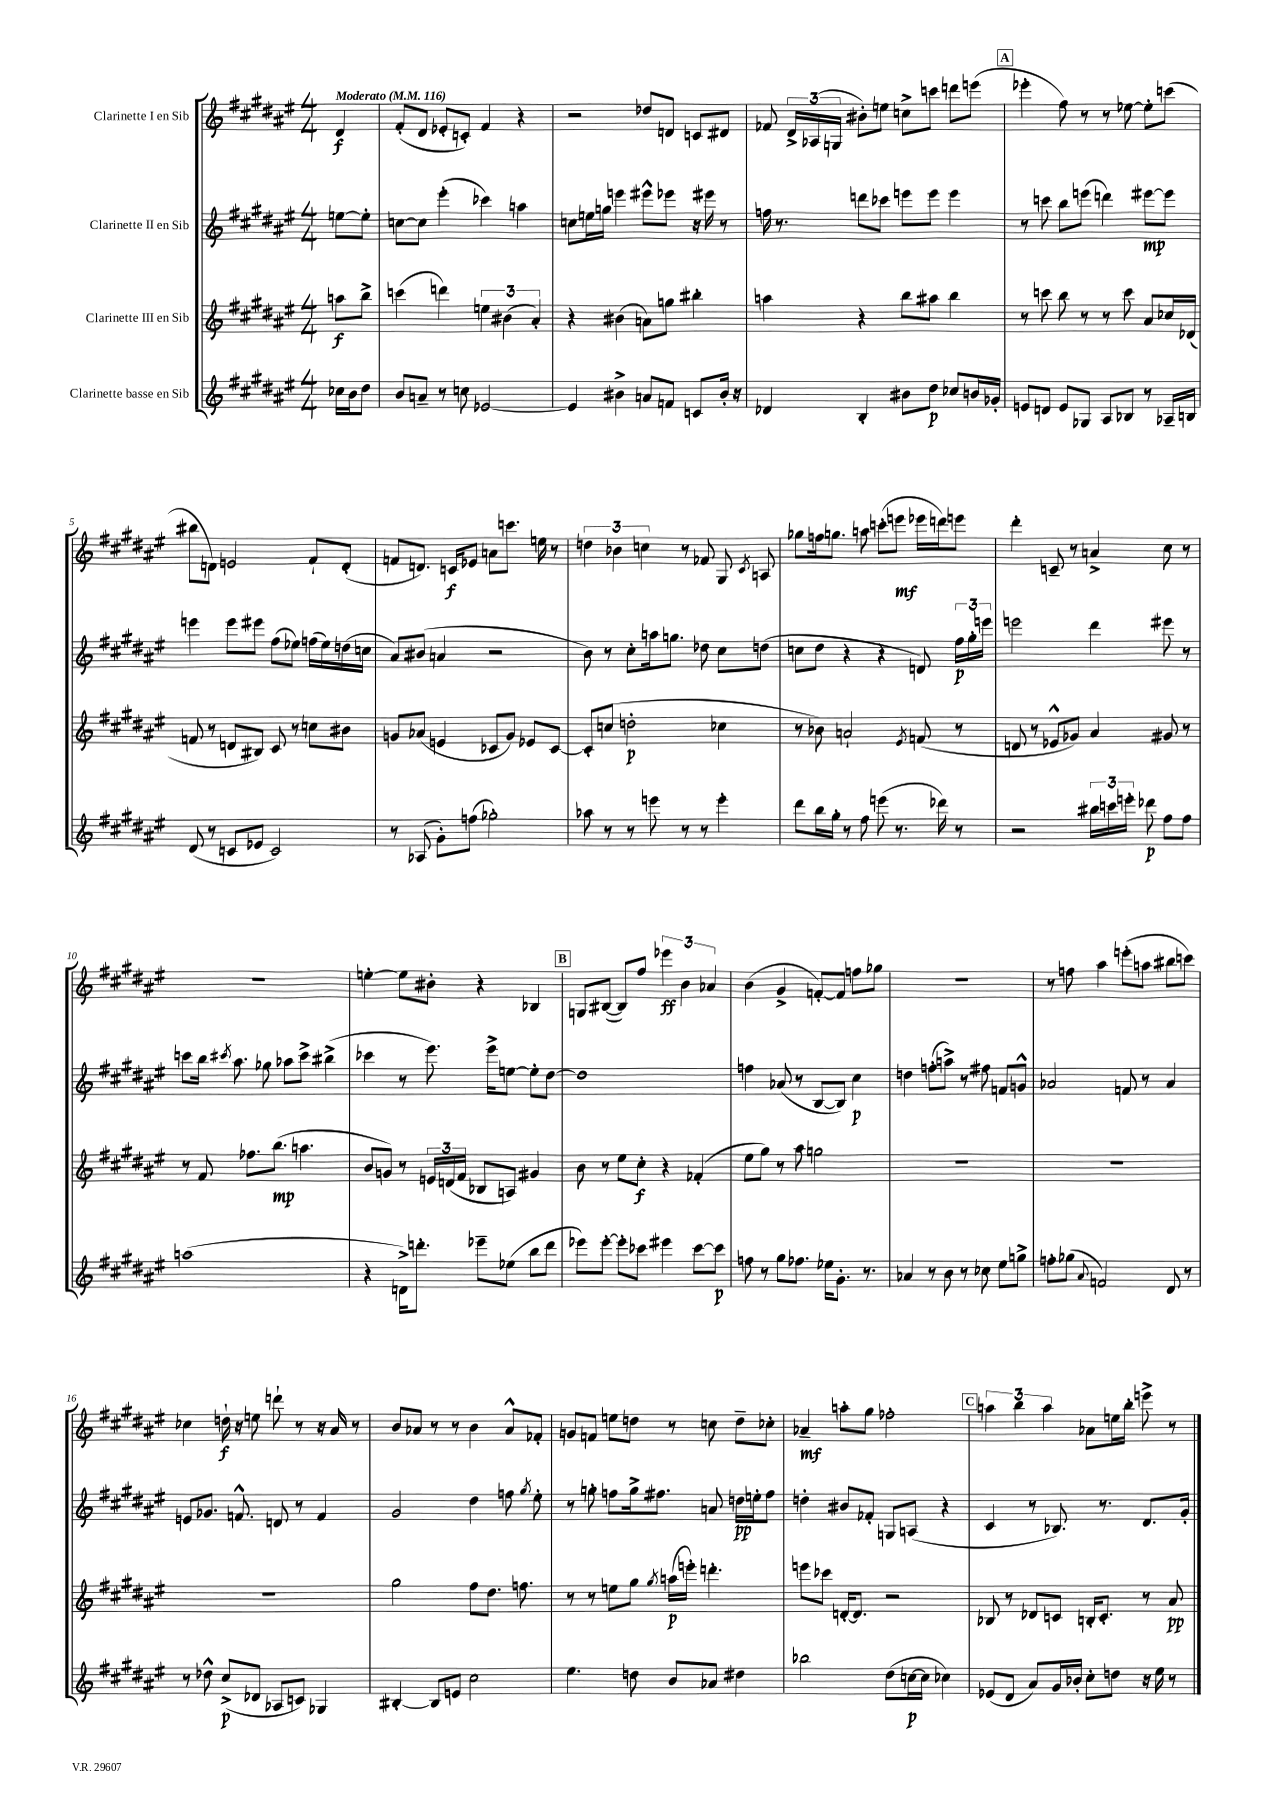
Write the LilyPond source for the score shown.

<<
\new StaffGroup <<
\new Staff = "s0" \with { instrumentName = "Clarinette I en Sib" } {
    \clef treble \key fis \major \numericTimeSignature \time 4/4 \partial 4 \tempo "Moderato" 4 = 116
    \autoBeamOff dis'4\f |
    fis'8[-.( dis'8] ees'8[-. c'8]-.) fis'4 r4 |
    r2 des''8[ d'8] c'8[ dis'8] |
    fes'8 \tuplet 3/2 { dis'16[-> aes16( g16] } bis'8[-.) e''8] c''8[-> c'''8] d'''8[ e'''8]( |
    \mark \markup { \box "A" } ees'''4-. fis''8) r8 r8 ees''8~ ees''8[-. c'''8]( |
    bis''8[ d'8]) e'2 fis'8[-! d'8]-.( |
    f'8[ d'8.]) c'16[\f ees'8] a'8[ c'''8.] e''16 r8 |
    \tuplet 3/2 { d''4 bes'4 c''4 } r8 fes'8 gis8 \acciaccatura { cis'8 } a8 |
    ges''8[ f''16 g''8.] a''8 c'''8[-.( e'''8]\mf ees'''16[ d'''16) e'''8] |
    dis'''4-. c'8-- r8 a'4-> cis''8 r8 |
    R1 |
    e''4~-. e''8[ bis'8]-. r4 bes4 |
    \mark \markup { \box "B" } g8[ bis8]~( bis8[) fis''8] \tuplet 3/2 { ees'''4\ff b'4 aes'4 } |
    b'4( gis'4-> f'8[~-.) f'8] f''8[ ges''8] |
    R1 |
    r8 f''8 ais''4 e'''8[-.( a''8] bis''8[ c'''8]) |
    ces''4 d''16-!\f r16 e''8 d'''8-! r8 r16 ais'16 r8 |
    b'8[ aes'8] r8 r8 b'4 aes'8[-^ fes'8]-. |
    g'8[ f'8] e''8[ d''8] r8 c''8 d''8[-- ces''8]-. |
    aes'4--\mf a''8[-. gis''8] fes''2-. |
    \mark \markup { \box "C" } \tuplet 3/2 { a''4 b''4 a''4 } aes'8[ e''16 b''16]-. e'''8-> r8 \bar "|." |
}
\new Staff = "s1" \with { instrumentName = "Clarinette II en Sib" } {
    \clef treble \key fis \major \numericTimeSignature \time 4/4 \partial 4
    \autoBeamOff e''8[~ e''8]-. |
    c''8[~ c''8] eis'''4-.( ces'''4) a''4 |
    c''8[ e''16 g''16] e'''4 eis'''8[-^ ees'''8] r16 eis'''16 r8 |
    f''16 r8. d'''8[ ces'''8] e'''8[ e'''8] e'''4 |
    \mark \markup { \box "A" } r8 c'''8 b''8[ e'''8]( d'''4) eis'''8[~\mp eis'''8] |
    e'''4 e'''8[ eis'''8] fis''8[( ees''8]) f''16[( ees''16) d''16( c''16] |
    ais'8[) bis'8]( a'4 r2 |
    b'8) r8 cis''8[-. a''16 g''8.] des''8 cis''8[ d''8]( |
    c''8[ dis''8] r4 r4 d'8) \tuplet 3/2 { fis''16[\p gis''16-. e'''16] } |
    e'''2 dis'''4 eis'''8 r8 |
    c'''8[ b''16] \acciaccatura { cis'''8 } ais''8. ges''8 aes''8[ cis'''8]-> bis''4->( |
    ces'''4 r8 eis'''8.) eis'''16[-> e''8]~ e''8[-. dis''8]~ |
    \mark \markup { \box "B" } dis''1 |
    f''4 aes'8( r8 b8[~ b8]) cis''4\p |
    d''4 f''8[-.( a''8]->) r8 fis''8 f'8[ g'8]-^ |
    aes'2 f'8 r8 aes'4 |
    e'8[ ges'8.] f'8.-^ d'8 r8 f'4 |
    gis'2 dis''4 f''8 \acciaccatura { gis''8 } eis''8-. |
    r8 g''8-. f''8[ g''16-> fis''8.] a'8 d''16[\pp e''16-. fis''8] |
    d''4-. bis'8[ fes'8]-. g8[ a8]( r4 |
    \mark \markup { \box "C" } cis'4 r8 bes8.) r8. dis'8.[ gis'16]-. \bar "|." |
}
\new Staff = "s2" \with { instrumentName = "Clarinette III en Sib" } {
    \clef treble \key fis \major \numericTimeSignature \time 4/4 \partial 4
    \autoBeamOff a''8[\f b''8]-> |
    c'''4( d'''4) \tuplet 3/2 { e''4 bis'4( ais'4-.) } |
    r4 bis'4( a'8[) g''8] bis''4-. |
    a''4 r4 b''8[ ais''8] b''4 |
    \mark \markup { \box "A" } r8 c'''8 b''8 r8 r8 c'''8 ais'8[ ces''16 des'16]( |
    f'8 r8 d'8[ bis8]) cis'8 r8 c''8[ bis'8] |
    g'8[ aes'8]( e'4 ces'8[ g'8]) ees'8[ ces'8]~ |
    ces'8[-. c''8]( d''2-.\p ces''4 |
    r8 bes'8) a'2-! \acciaccatura { eis'8 } f'8( r8 |
    d'8 r8 ees'8[-^ ges'8]) ais'4 gis'8 r8 |
    r8 fis'8 fes''8.[ b''8.]\mp( a''4. |
    b'8[ g'8]) r8 \tuplet 3/2 { e'16[ d'16( fis'16] } bes8[ a8]) gis'4 |
    \mark \markup { \box "B" } b'8 r8 eis''8[ cis''8]-.\f r4 fes'4-.( |
    eis''8[ gis''8]) r8 ais''8 g''2 |
    R1 |
    R1 |
    R1 |
    gis''2 fis''8[ dis''8.] f''8. |
    r8 r8 e''8[ gis''8] \acciaccatura { gis''8 } a''16[\p( e'''16]-.) d'''4.-. |
    e'''8[ ces'''8] d'16[~-. d'8.] r2 |
    \mark \markup { \box "C" } bes8 r8 des'8[ c'8] b16[-. c'8.]-. r8 ais'8\pp \bar "|." |
}
\new Staff = "s3" \with { instrumentName = "Clarinette basse en Sib" } {
    \clef treble \key fis \major \numericTimeSignature \time 4/4 \partial 4
    \autoBeamOff ces''16[ b'16 dis''8] |
    b'8[ a'8]-- r8 c''8 ees'2~ |
    ees'4 bis'4-> a'8[ f'8] c'8[ bis'16]-. r16 |
    des'4 b4-. bis'8[ dis''8]\p ces''8[ b'16 ges'16]-. |
    \mark \markup { \box "A" } e'8[ d'8] e'8[ ges8] ais8[ bes8] r8 aes16[-- b16] |
    dis'8( r8 c'8[ ees'8] c'2) |
    r8 aes8( gis'8[-.) f''8]( ges''2-.) |
    aes''8 r8 r8 e'''8 r8 r8 e'''4-. |
    dis'''8[ b''16 gis''16]-. r8 fis''8 e'''8( r8. des'''16) r8 |
    r2 \tuplet 3/2 { bis''16[ c'''16 e'''16]-. } des'''8\p fis''8[ fis''8] |
    a''1( |
    r4 d'16[->) d'''8.]-. ees'''8[-- ees''8]( b''8[ d'''8] |
    \mark \markup { \box "B" } ees'''8[) ees'''8]~-. ees'''8[-. ces'''8] eis'''4 ces'''8[~ ces'''8]\p |
    f''8 r8 gis''8[ fes''8.] ees''16[ gis'8.]-. r8. |
    aes'4 r8 b'8 r8 ces''8 eis''8[ g''8]-> |
    f''8[-. ges''8]( \appoggiatura { ais'8 } f'2) dis'8 r8 |
    r8 des''8-^ cis''8[->\p( des'8] aes8[ c'8]) ges4 |
    bis4~-. bis8[ e'8] cis''2 |
    eis''4. d''8 b'8[ aes'8] dis''4 |
    bes''2 dis''8[( c''16~\p c''16] ces''4) |
    \mark \markup { \box "C" } ees'8[( dis'8] ais'8[) gis'16 bes'16]-. cis''8[-. d''8] r16 eis''16 r8 \bar "|." |
}
>>
>>
